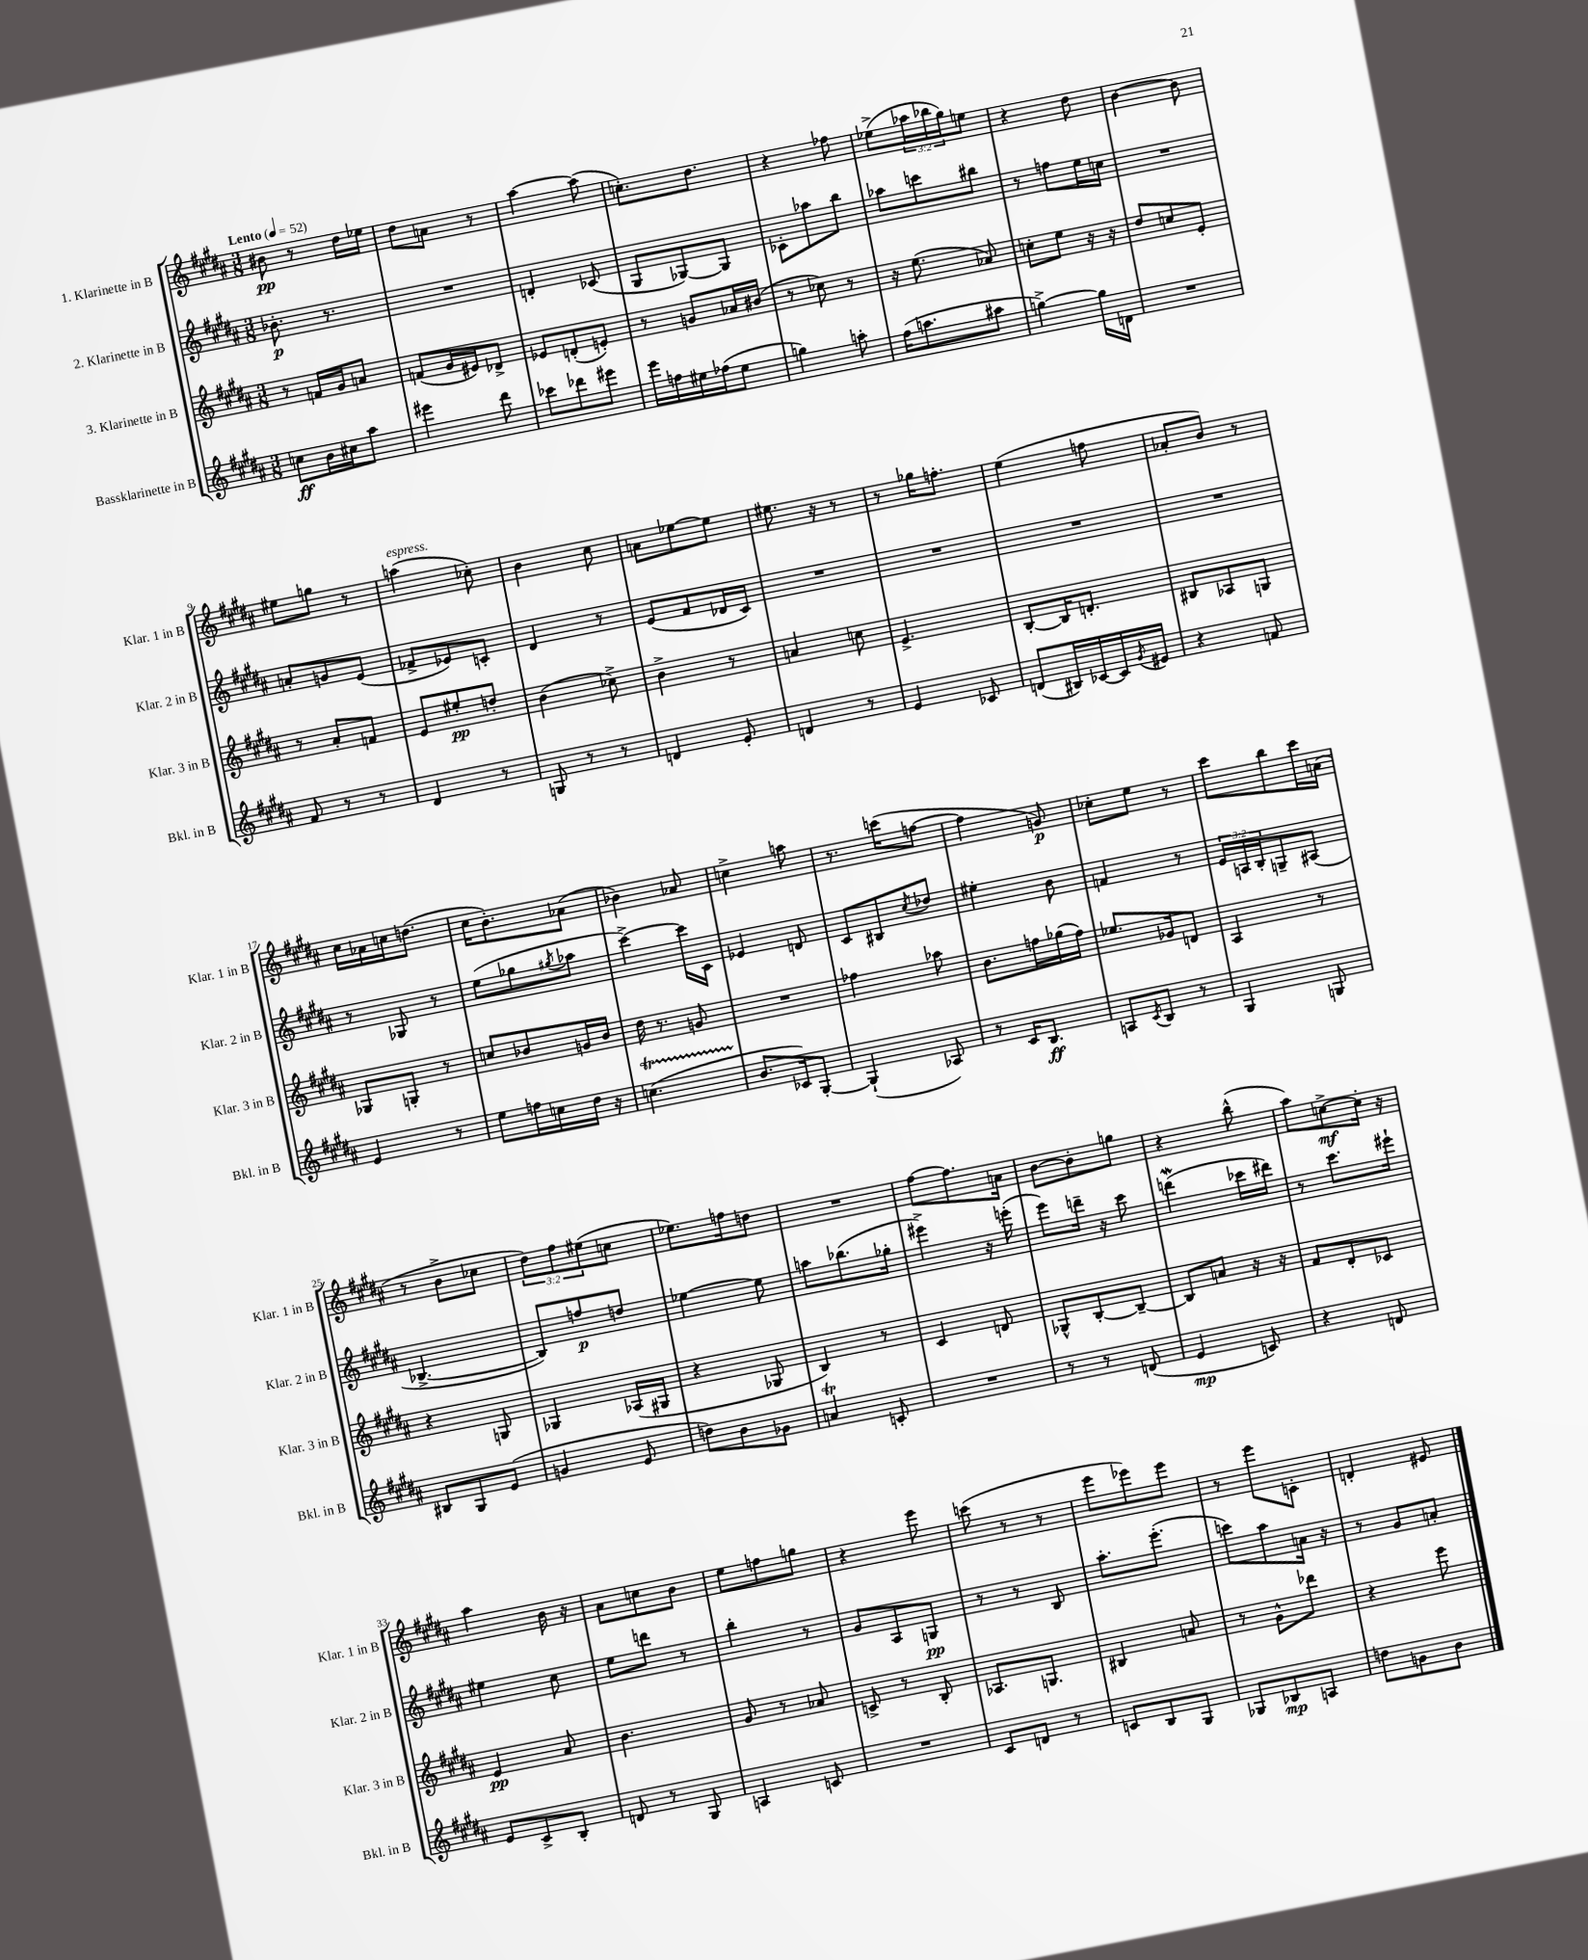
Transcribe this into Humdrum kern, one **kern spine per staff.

**kern	**dynam	**kern	**dynam	**kern	**dynam	**kern	**dynam
*part4	*part4	*part3	*part3	*part2	*part2	*part1	*part1
*staff4	*staff4	*staff3	*staff3	*staff2	*staff2	*staff1	*staff1
*I"Bassklarinette in B	*	*I"3. Klarinette in B	*	*I"2. Klarinette in B	*	*I"1. Klarinette in B	*
*I'Bkl. in B	*	*I'Klar. 3 in B	*	*I'Klar. 2 in B	*	*I'Klar. 1 in B	*
*clefG2	*	*clefG2	*	*clefG2	*	*clefG2	*
*k[f#c#g#d#a#]	*	*k[f#c#g#d#a#]	*	*k[f#c#g#d#a#]	*	*k[f#c#g#d#a#]	*
*M3/8	*	*M3/8	*	*M3/8	*	*M3/8	*
*MM52	*	*MM52	*	*MM52	*	*MM52	*
=1	=1	=1	=1	=1	=1	=1	=1
!	!	!	!	!	!	!LO:TX:a:B:t=Lento	!
8ccn\L	ff	8r	.	8.b-X'\	p	8b#X\	pp
16b\L	.	16fn/LL	.	.	.	8r	.
16cc#X\J	.	16g#/J	.	8.r	.	.	.
8aa#\J	.	8an/J	.	.	.	16dd#\LL	.
.	.	.	.	.	.	16ee-X\JJ	.
=2	=2	=2	=2	=2	=2	=2	=2
4eee#X\	.	(8fn/L	.	4.r	.	8dd#\L	.
.	.	16g#/L	.	.	.	8an\J	.
.	.	16e#X/J)	.	.	.	.	.
8ddd#\	.	8d-X^/J	.	.	.	8r	.
=3	=3	=3	=3	=3	=3	=3	=3
8ccc-X\L	.	8e-X/L	.	4dn'/	.	[4aa#\	.
8ddd-X\	.	(8dn'/	.	.	.	.	.
8eee#X\J	.	8en'/J)	.	(8c-X/	.	(8aa#\]	.
=4	=4	=4	=4	=4	=4	=4	=4
16eee\LL	.	8r	.	8G#/L	.	8.ccn'\L)	.
16ffn\	.	.	.	.	.	.	.
16ee#X\	.	8gn/L	.	[8G-X/)	.	.	.
(16ff-X\J	.	.	.	.	.	8.dd#\J	.
8ee#\J	.	16a-X/L	.	8G-/J]	.	.	.
.	.	(16b#X/JJ	.	.	.	.	.
=5	=5	=5	=5	=5	=5	=5	=5
4ggn\)	.	8r	.	8c-X'\L	.	4r	.
.	.	8cc-X\)	.	8aa-X\	.	.	.
8aan'\	.	8r	.	8bb\J	.	8ff-X\	.
=6	=6	=6	=6	=6	=6	=6	=6
(16ff#\KL	.	16r	.	8aa-X\L	.	(8ee-X^\L	.
8.aan\	.	(8.ee\	.	.	.	.	.
.	.	.	.	8cccn\	.	24aa-X\L	.
.	.	.	.	.	.	24bb-X\	.
.	.	.	.	.	.	24gg#\J)	.
8aa#X\J	.	8a-X/)	.	8bb#X\J	.	8een\J	.
=7	=7	=7	=7	=7	=7	=7	=7
[4ggn^\)	.	8ccn'\L	.	8r	.	4r	.
.	.	8ee\J	.	8ffn\L	.	.	.
16gg\LL]	.	16r	.	16ee\L	.	8dd#\	.
16dn\JJ	.	16r	.	16ccn\JJ	.	.	.
=8	=8	=8	=8	=8	=8	=8	=8
4.r	.	8dd#/L	.	4.r	.	[4b\	.
.	.	8ccn/	.	.	.	.	.
.	.	8e'/J	.	.	.	8b\]	.
!!LO:LB:g=z
=9	=9	=9	=9	=9	=9	=9	=9
8f#/	.	8r	.	8an'/L	.	8ee#X\L	.
8r	.	8a#'/L	.	8gn/	.	8ggn\J	.
8r	.	8fn/J	.	(8e/J	.	8r	.
=10	=10	=10	=10	=10	=10	=10	=10
!	!	!	!	!	!	!LO:TX:a:i:t=espress.	!
4d#/	.	8e/L	.	8f-X^/L	.	(4aan\	.
.	.	8ee#X'/	pp	8e-X/)	.	.	.
8r	.	8ddn'/J	.	8cn'/J	.	8cc-X'\)	.
=11	=11	=11	=11	=11	=11	=11	=11
8Gn/	.	(4b\	.	4d#/	.	4b\	.
8r	.	.	.	.	.	.	.
8r	.	8cc-X^\)	.	8r	.	8cc#\	.
=12	=12	=12	=12	=12	=12	=12	=12
4dn/	.	4b^\	.	(8e/L	.	8an\L	.
.	.	.	.	8f#/	.	[8ee-X\	.
8e'/	.	8r	.	16d-X/L	.	8ee-\J]	.
.	.	.	.	16c#/JJ)	.	.	.
=13	=13	=13	=13	=13	=13	=13	=13
4dn/	.	4an/	.	4.r	.	8.ee#X\	.
.	.	.	.	.	.	16r	.
8r	.	8ccn\	.	.	.	8r	.
=14	=14	=14	=14	=14	=14	=14	=14
4e/	.	4.e^/	.	4.r	.	8r	.
.	.	.	.	.	.	16gg-X\KL	.
.	.	.	.	.	.	8.ffn'\J	.
8c-X/	.	.	.	.	.	.	.
=15	=15	=15	=15	=15	=15	=15	=15
(8dn/L	.	[8B'/L	.	4.r	.	(4ee\	.
16B#X/L)	.	16B/K]	.	.	.	.	.
[16c-X/	.	8.dn'/J	.	.	.	.	.
16c-/]	.	.	.	.	.	8ffn\	.
8qg#/	.	.	.	.	.	.	.
16e#X/JJ	.	.	.	.	.	.	.
=16	=16	=16	=16	=16	=16	=16	=16
4r	.	8B#X/L	.	4.r	.	8a-X'/L	.
.	.	8A-X/	.	.	.	8b/J)	.
8fn/	.	8Gn/J	.	.	.	8r	.
!!LO:LB:g=z
=17	=17	=17	=17	=17	=17	=17	=17
4e/	.	8G-X/L	.	8r	.	16cc#\LL	.
.	.	.	.	.	.	16a-X\	.
.	.	8Gn'/J	.	8G-X/	.	16ccn\J	.
.	.	.	.	.	.	(8.ddn\J	.
8r	.	8r	.	8r	.	.	.
=18	=18	=18	=18	=18	=18	=18	=18
8ee\L	.	8ccn/L	.	(8ee\L	.	16cc#\KL	.
.	.	.	.	.	.	8.b'\)	.
16ffn\L	.	8b-X/	.	8gg-X\	.	.	.
16ccn\	.	.	.	.	.	.	.
.	.	.	.	8qgg#X/	.	.	.
16dd#\JJ	.	16gn/L	.	8aa-X\J	.	(8a-X\J	.
16r	.	16b-/JJ	.	.	.	.	.
=19	=19	=19	=19	=19	=19	=19	=19
(4.ccnT\	.	16dd#\	.	[4ccc#^\)	.	4b-X\)	.
.	.	8.r	.	.	.	.	.
.	.	8gn/	.	16ccc#\LL]	.	8a-X/	.
.	.	.	.	16c#\JJ	.	.	.
=20	=20	=20	=20	=20	=20	=20	=20
8.b/L	.	4.r	.	4e-X/	.	4ccn^\	.
16c-X/k)	.	.	.	.	.	.	.
[8G#'/J	.	.	.	8dn/	.	8aan\	.
=21	=21	=21	=21	=21	=21	=21	=21
(4G#`/]	.	4ff-X\	.	8c#/L	.	8.r	.
.	.	.	.	8B#X/	.	.	.
.	.	.	.	.	.	(16cccn\KL	.
.	.	.	.	8qcc#/	.	.	.
8A-X/)	.	8aa-X\	.	8dd-X/J	.	[8ffn\J	.
=22	=22	=22	=22	=22	=22	=22	=22
8r	.	8.b\L	.	4ee#X'\	.	4ff\]	.
16c#/KL	.	.	.	.	.	.	.
8.B/J	ff	16ffn\L	.	.	.	.	.
.	.	(16gg-X\	.	8b\	.	8gn/)	p
.	.	16ff\JJ)	.	.	.	.	.
=23	=23	=23	=23	=23	=23	=23	=23
8An/L	.	8.ee-X/L	.	4fn/	.	8cc-X'\L	.
8qc#/	.	.	.	.	.	.	.
8B/J	.	.	.	.	.	8ee\J	.
.	.	16g-X/k	.	.	.	.	.
8r	.	8dn/J	.	8r	.	8r	.
=24	=24	=24	=24	=24	=24	=24	=24
4G#/	.	4A#/	.	24e/LL	.	8ccc#\L	.
.	.	.	.	24An/	.	.	.
.	.	.	.	24B'/J	.	.	.
.	.	.	.	8Gn~/	.	8bb\	.
8Gn/	.	8r	.	(8A#X/J	.	16ccc#\L	.
.	.	.	.	.	.	(16an\JJ	.
!!LO:LB:g=z
=25	=25	=25	=25	=25	=25	=25	=25
8B#X/L	.	4r	.	[4.B-X^/	.	8r	.
8G#/	.	.	.	.	.	8b^\L	.
(8e/J	.	8Gn/	.	.	.	8cc-X\J	.
=26	=26	=26	=26	=26	=26	=26	=26
4gn/	.	4G-X/	.	8B-/L])	.	12dd#\L)	.
.	.	.	.	.	.	12ff#\	.
.	.	.	.	8ffn/	p	.	.
.	.	.	.	.	.	(12ee#X\	.
8e/	.	(16A-X/LL	.	8ddn/J	.	8ccn\J	.
.	.	16G#X/JJ	.	.	.	.	.
=27	=27	=27	=27	=27	=27	=27	=27
8ddn\L)	.	4r	.	[4ee-X\	.	8.ee-X\L)	.
8b\	.	.	.	.	.	.	.
.	.	.	.	.	.	16ffn\k	.
8g-X\J	.	8G-X/	.	8ee-\]	.	8ddn\J	.
=28	=28	=28	=28	=28	=28	=28	=28
4anT/	.	4B/)	.	8aan\L	.	4.r	.
.	.	.	.	(8.bb-X\	.	.	.
8cn'/	.	8r	.	.	.	.	.
.	.	.	.	16gg-X'\Jk	.	.	.
=29	=29	=29	=29	=29	=29	=29	=29
4.r	.	4c#/	.	4eee#X^\)	.	[8ff#\L	.
.	.	.	.	.	.	8.ff#\]	.
.	.	8dn/	.	16r	.	.	.
.	.	.	.	(16eeen'\	.	16an\Jk	.
=30	=30	=30	=30	=30	=30	=30	=30
8r	.	8G-X^^/L	.	8eee\L)	.	[8b\L	.
8r	.	[8B'/	.	16dddn~\Jk	.	8b'\]	.
.	.	.	.	16r	.	.	.
(8dn/	.	8B~/J_	.	8ccc#\	.	8ggn\J	.
=31	=31	=31	=31	=31	=31	=31	=31
4e/	mp	8B/L]	.	(4dddnw\	.	4r	.
.	.	8an/J	.	.	.	.	.
8cn/)	.	16r	.	16ccc-X\LL	.	(8bb^^\	.
.	.	16r	.	16ddd#X\JJ)	.	.	.
=32	=32	=32	=32	=32	=32	=32	=32
4r	.	8f#/L	.	8r	.	8aa#\L)	.
.	.	8d#'/	.	8.ccc#\L	.	[8ccn^\	mf
8dn/	.	8c-X/J	.	.	.	16cc'\Jk]	.
.	.	.	.	16eee#X`\Jk	.	16r	.
!!LO:LB:g=z
=33	=33	=33	=33	=33	=33	=33	=33
8e/L	.	4e/	pp	4ee#X\	.	4aa#\	.
8c#^/	.	.	.	.	.	.	.
8B'/J	.	8a#/	.	8cc#\	.	16b\	.
.	.	.	.	.	.	16r	.
=34	=34	=34	=34	=34	=34	=34	=34
8dn/	.	4.b\	.	8ee\L	.	8a#\L	.
8r	.	.	.	8dddn\J	.	8ccn\	.
8G#/	.	.	.	8r	.	8b\J	.
=35	=35	=35	=35	=35	=35	=35	=35
4An/	.	8g#/	.	4bb'\	.	8ee\L	.
.	.	8r	.	.	.	8ffn\	.
8cn/	.	8a-X/	.	8r	.	8ggn\J	.
=36	=36	=36	=36	=36	=36	=36	=36
4.r	.	8cn^/	.	8g#/L	.	4r	.
.	.	8r	.	8A#/	.	.	.
.	.	8B'/	.	8Gn/J	pp	8eee\	.
=37	=37	=37	=37	=37	=37	=37	=37
8c#/L	.	8.A-X/L	.	8r	.	(8cccn\	.
8dn/J	.	.	.	8r	.	8r	.
.	.	8.Gn/J	.	.	.	.	.
8r	.	.	.	8B/	.	8r	.
=38	=38	=38	=38	=38	=38	=38	=38
8cn/L	.	4B#X/	.	8.aa#'\L	.	8eee\L	.
8B/	.	.	.	.	.	8eee-X\)	.
.	.	.	.	(8.eee'\J	.	.	.
8G#/J	.	8an/	.	.	.	8eee-\J	.
=39	=39	=39	=39	=39	=39	=39	=39
8G-X/L	.	8r	.	8cccn\L)	.	8r	.
8B-X/	mp	8g#^^\L	.	8aa#\	.	8eee\L	.
8An/J	.	8ddd-X\J	.	16an\Jk	.	8cn'\J	.
.	.	.	.	16r	.	.	.
=40	=40	=40	=40	=40	=40	=40	=40
8ddn\L	.	4r	.	8r	.	4dn'/	.
8gn\	.	.	.	8g#/L	.	.	.
8b\J	.	8eee\	.	8an'/J	.	8e#X/	.
==	==	==	==	==	==	==	==
*-	*-	*-	*-	*-	*-	*-	*-
